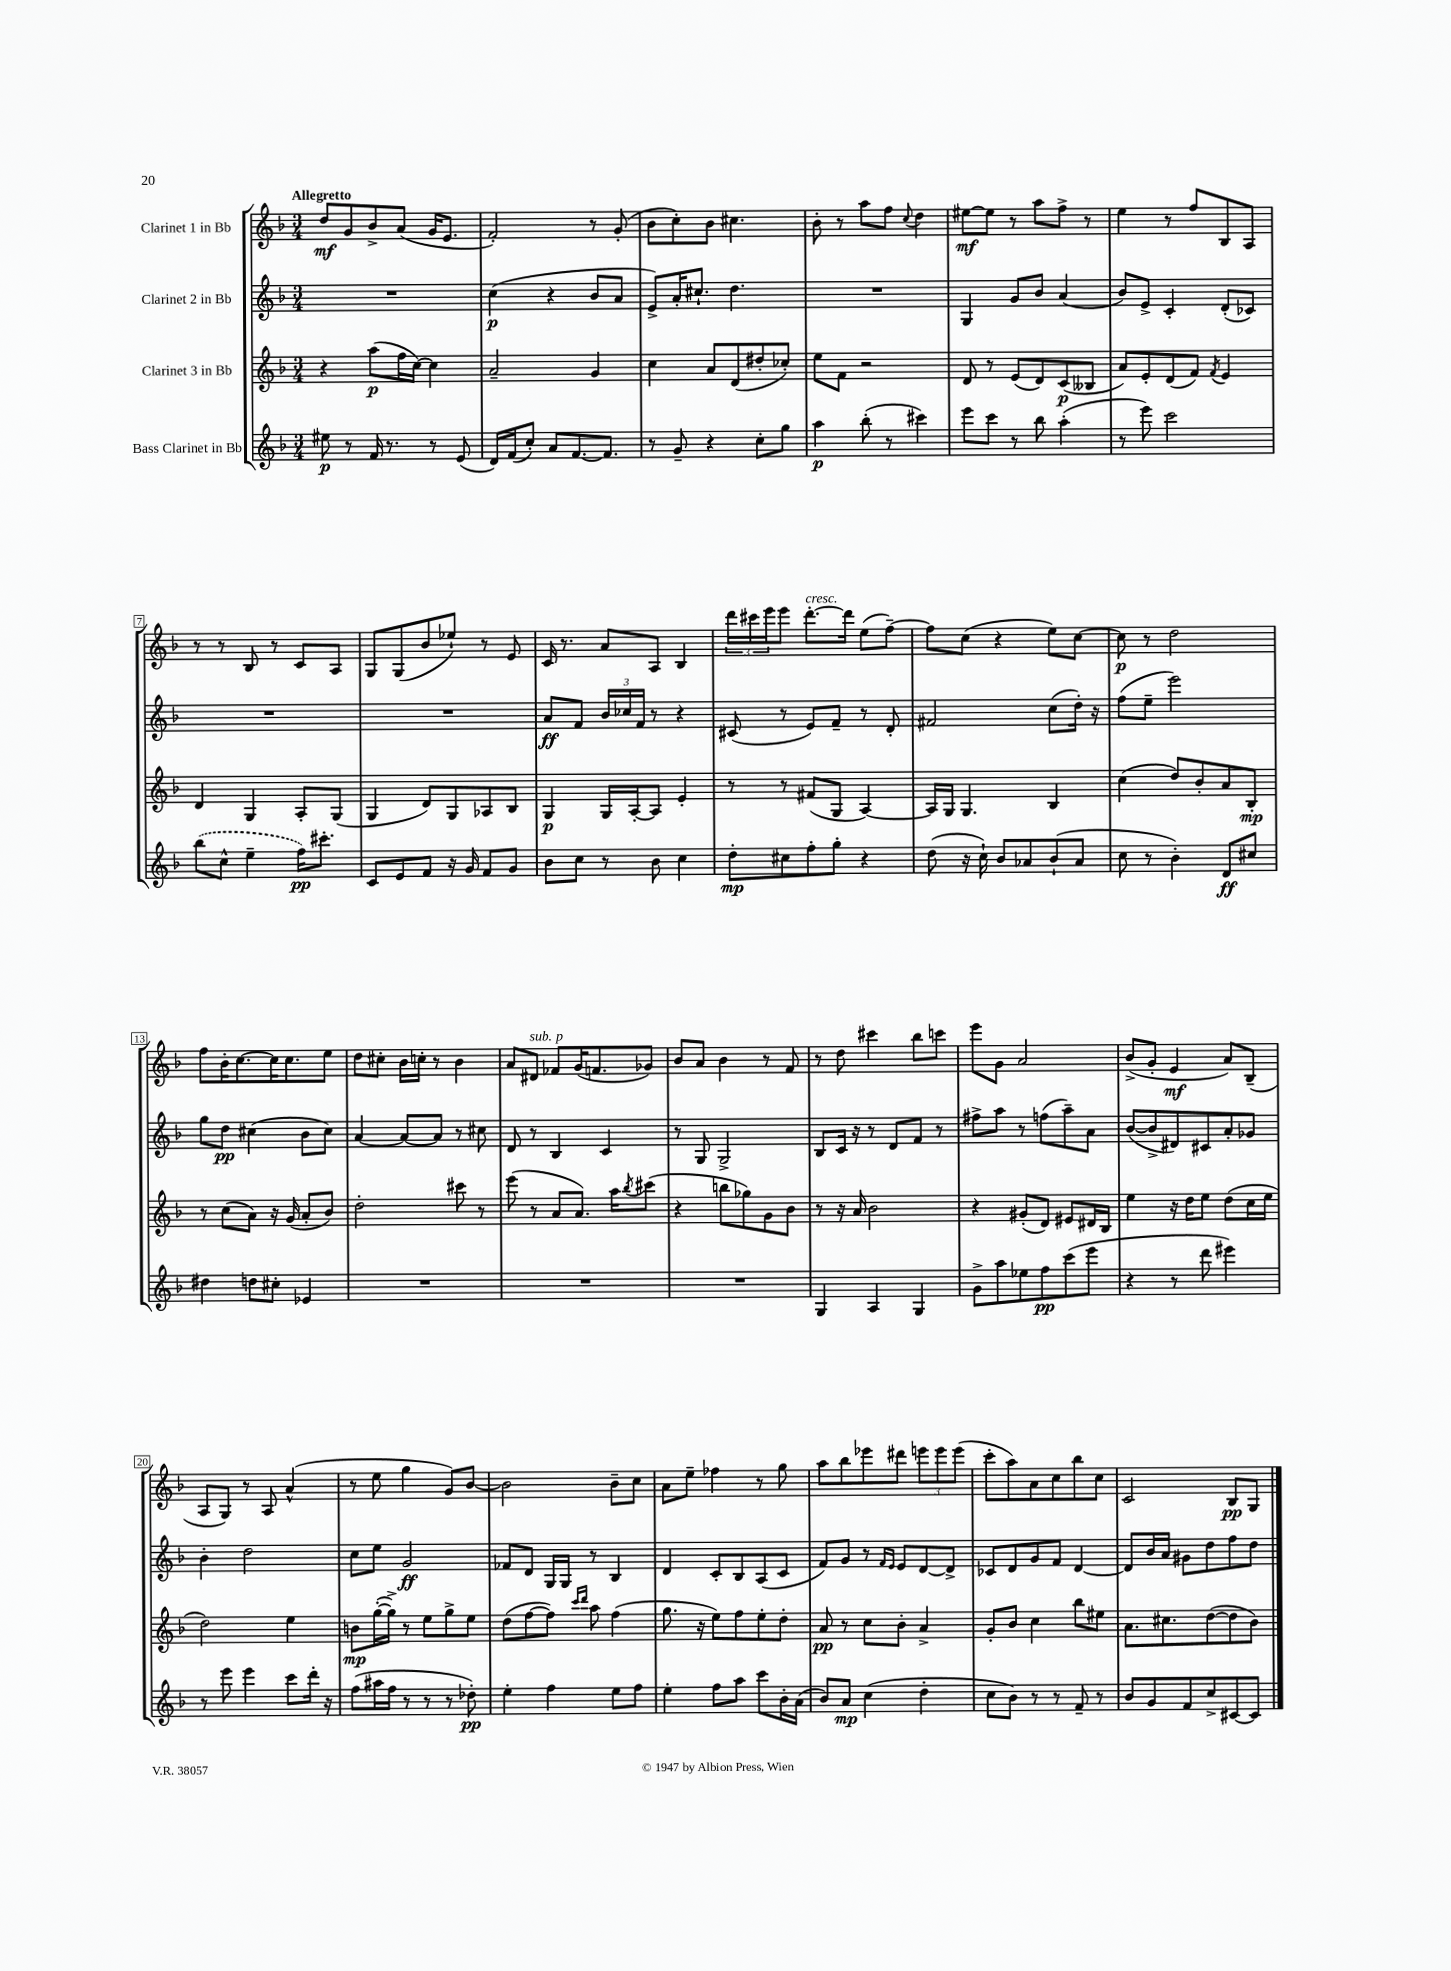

**kern	**kern	**kern	**kern
*staff4	*staff3	*staff2	*staff1
*clefG2	*clefG2	*clefG2	*clefG2
*k[b-]	*k[b-]	*k[b-]	*k[b-]
*M3/4	*M3/4	*M3/4	*M3/4
8ee#\	4r	2.r	8dd/L
8r	.	.	8g/
16f/	(8aa\L	.	8b-^/
8.r	.	.	.
.	16ff\L	.	(8a/J
.	[16cc\JJ)	.	.
8r	4cc\]	.	16g/LK
.	.	.	8.e/J
(8e/	.	.	.
=	=	=	=
16d/LL)	2a~/	(4cc\	2f'/)
(16f/J	.	.	.
8cc'/J)	.	.	.
8a/L	.	4r	.
[8.f/	.	.	.
.	4g/	8b-/L	8r
8.f/]J	.	.	.
.	.	8a/J	(8g'/
=	=	=	=
8r	4cc\	8e^/L)	8b-\L
8g~/	.	16a'/K	8cc'\)
.	.	8.cc#`/J	.
4r	8a/L	.	8b-\J
.	(8d/	4.dd\	4.cc#\
8cc'\L	8dd#'/	.	.
8gg\J	8cc-'/J)	.	.
=	=	=	=
4aa\	8ee\L	2.r	8b-'\
.	8f\J	.	8r
(8bb-'\	2r	.	8aa\L
8r	.	.	8ff\J
.	.	.	8qqcc/
4ccc#\)	.	.	4dd\
=	=	=	=
8eee\L	8d/	4G/	[8ee#\L
8ccc\J	8r	.	8ee#\]J
8r	(8e/L	8g/L	8r
8bb-\	8d/)	8b-/J	8aa\L
(4aa'\	(8c/	(4a/	8ff^\J
.	8B--/J	.	8r
=	=	=	=
8r	8a/L)	8b-/L)	4ee\
8eee\)	8e'/	8e^/J	.
2ccc\	(8d/	4c'/	8r
.	8f/J)	.	8ff/L
.	8qf/	.	.
.	4e/	(8d'/L	8B-/
.	.	8c-/J)	8A/J
=	=	=	=
(8bb-\L	4d/	2.r	8r
8cc^^\J	.	.	8r
4ee~\	4G/	.	8B-/
.	.	.	8r
16ff\LK)	8A'/L	.	8c/L
8.ccc#'\J	.	.	.
.	(8G/J	.	8A/J
=	=	=	=
8c/L	4G/	2.r	8G/L
8e/	.	.	(8G/
8f/J	8d/L)	.	8b-/
16r	8G/	.	8ee-`/J)
16g/	.	.	.
8f/L	8A-/	.	8r
8g/J	8B-/J	.	8e/
=	=	=	=
8b-\L	4G/	8a/L	16c/
.	.	.	8.r
8cc\J	.	8f/J	.
8r	16G/LL	24b-/LL	8a/L
.	.	24cc-/	.
.	[16A'/J	.	.
.	.	24f/JJ	.
8b-\	8A/]J	8r	8A/J
4cc\	4e'/	4r	4B-/
=	=	=	=
8dd'\L	8r	(8c#/	24ddd\LL
.	.	.	24ccc#\
.	.	.	24eee\J
8cc#\	8r	8r	8eee\J
8ff'\	(8f#/L	8e/L)	[8.ddd'\L
8gg'\J	8G/J	8f~/J	.
.	.	.	16ddd\]Jk
4r	[4A/)	8r	(8ee\L
.	.	8d'/	[8ff~\J)
=	=	=	=
(8dd\	16A/]LL	2f#/	8ff\]L
.	16G/JJ	.	.
16r	4.G/	.	(8cc\J
16cc`\)	.	.	.
8b-/L	.	.	4r
8a-/	.	.	.
(8b-`/	4B-/	(8cc\L	8ee\L)
8a-/J	.	16dd'\Jk)	[8cc\J
.	.	16r	.
=	=	=	=
8cc\	(4cc\	(8ff\L	8cc\]
8r	.	8ee~\J	8r
4b-'\)	8dd/L)	2eee\)	2dd\
.	8b-'/	.	.
8d/L	8a/	.	.
8cc#/J	8B-'/J	.	.
=	=	=	=
4dd#\	8r	8gg\L	8ff\L
.	(8cc\L	8dd\J	16b-'\K
.	.	.	[8.cc\
8dd\L	8a\J)	(4cc#\	.
8cc#'\J	16r	.	16cc\]K
.	(16g/	.	8.cc\
4e-/	8a'/L	8b-\L	.
.	8b-/J)	8cc#\J)	8ee\J
=	=	=	=
2.r	2dd'\	[4a/	8dd\L
.	.	.	8cc#'\J
.	.	8a/_L	16b-\LL
.	.	.	16cc'\JJ
.	.	8a/]J	8r
.	8ccc#\	8r	4b-\
.	8r	8cc#\	.
=	=	=	=
2.r	(8eee\	8d/	8a/L
.	8r	8r	8d#/J
.	8a/L	4B-/	8f-/L
.	8.a/J)	.	(16g/K
.	.	.	8.f/
.	.	4c/	.
.	16aa\LK	.	.
.	8qbb-/	.	.
.	(8ccc#\J	.	8g-/J)
=	=	=	=
2.r	4r	8r	8b-/L
.	.	8G/	8a/J
.	8bb\L	2G^/	4b-\
.	8gg-\)	.	.
.	8g\	.	8r
.	8b-\J	.	8f/
=	=	=	=
4G/	8r	8B-/L	8r
.	16r	16c/Jk	8dd\
.	16a/	16r	.
4A/	2b-\	8r	4ccc#\
.	.	8d/L	.
4G/	.	8f/J	8bb-\L
.	.	8r	8ccc\J
=	=	=	=
8g^\L	4r	8ff#^\L	8eee\L
8aa\	.	8aa\J	8g\J
8ee-\	(8g#'/L	8r	2a/
8ff\	8d/J)	(8ff\L	.
(8ccc\	8e#/L	8aa~\)	.
8eee\J	16d#/L	8a\J	.
.	16B-/JJ	.	.
=	=	=	=
4r	4ee\	([8b-/L	(8b-^/L
.	.	8b-^/]	8g'/J
8r	16r	8d#/)	4e/
.	16dd\LK	.	.
8ddd\	8ee\J	8c#/	.
4eee#\)	(8dd\L	8a'/	8a/L)
.	16cc\L	8g-/J	(8B-~/J
.	16ee\JJ	.	.
=	=	=	=
8r	2dd\)	4b-'\	8A/L
8eee\	.	.	8G/J)
4eee\	.	2dd\	8r
.	.	.	8A/
8ccc\L	4ee\	.	(4a^^/
16ddd'\Jk	.	.	.
16r	.	.	.
=	=	=	=
(8ff\L	8b\L	8cc\L	8r
16aa#\L	([16gg'\L	8ee\J	8ee\
16ff\JJ	16gg^\]JJ)	.	.
8r	8r	2g/	4gg\
8r	8ee\L	.	.
8r	8gg^\	.	8g/L)
8dd-'\)	8ee\J	.	[8b-/J
=	=	=	=
4ee'\	(8dd\L	8f-/L	2b-\]
.	[8ff\	8d/J	.
4ff\	8ff\]J)	16G/LL	.
.	.	16G/JJ	.
.	16qqccc/LL	.	.
.	16qqddd/JJ	.	.
.	8aa\	8r	.
8ee\L	(4ff\	4B-/	8b-~\L
8ff\J	.	.	8cc\J
=	=	=	=
4ee'\	8.gg\	4d/	8a\L
.	.	.	8ee~\J
.	16r	.	.
8ff\L	8ee\L)	8c'/L	4ff-\
8aa\J	8ff\	8B-/	.
8ccc\L	8ee'\	(8A/	8r
16b-'\L	8dd'\J	8c/J	8gg\
(16a\JJ	.	.	.
=	=	=	=
8b-/L)	8a/	8f/L)	8aa\L
8a/J	8r	8g/J	8bb-\
(4cc\	8cc\L	8r	8eee-\
.	.	16qqf/LL	.
.	.	16qqe/JJ	.
.	8b-'\J	8e/L	8ddd#\J
4dd'\	4a^/	[8d/	12eee\L
.	.	.	12eee\
.	.	8d^/]J	.
.	.	.	(12eee\J
=	=	=	=
8cc\L	8g'/L	8c-/L	8ccc'\L
8b-\J)	8b-/J	8d/	8aa\)
8r	4cc\	8g/	8a\
8r	.	8f/J	8cc\
8f~/	8bb-\L	[4d/	8bb-\
8r	8ee#\J	.	8cc\J
=	=	=	=
8b-/L	8.a\L	8d/]L	2c/
8g/	.	16b-/L	.
.	8.cc#\	16a/JJ	.
8f/	.	8g#\L	.
8cc^/	([8dd\	8dd\	.
[8c#/	8dd\]	8ff\	8B-/L
8c#/]J	8b-\J)	8dd\J	8G/J
==	==	==	==
*-	*-	*-	*-
